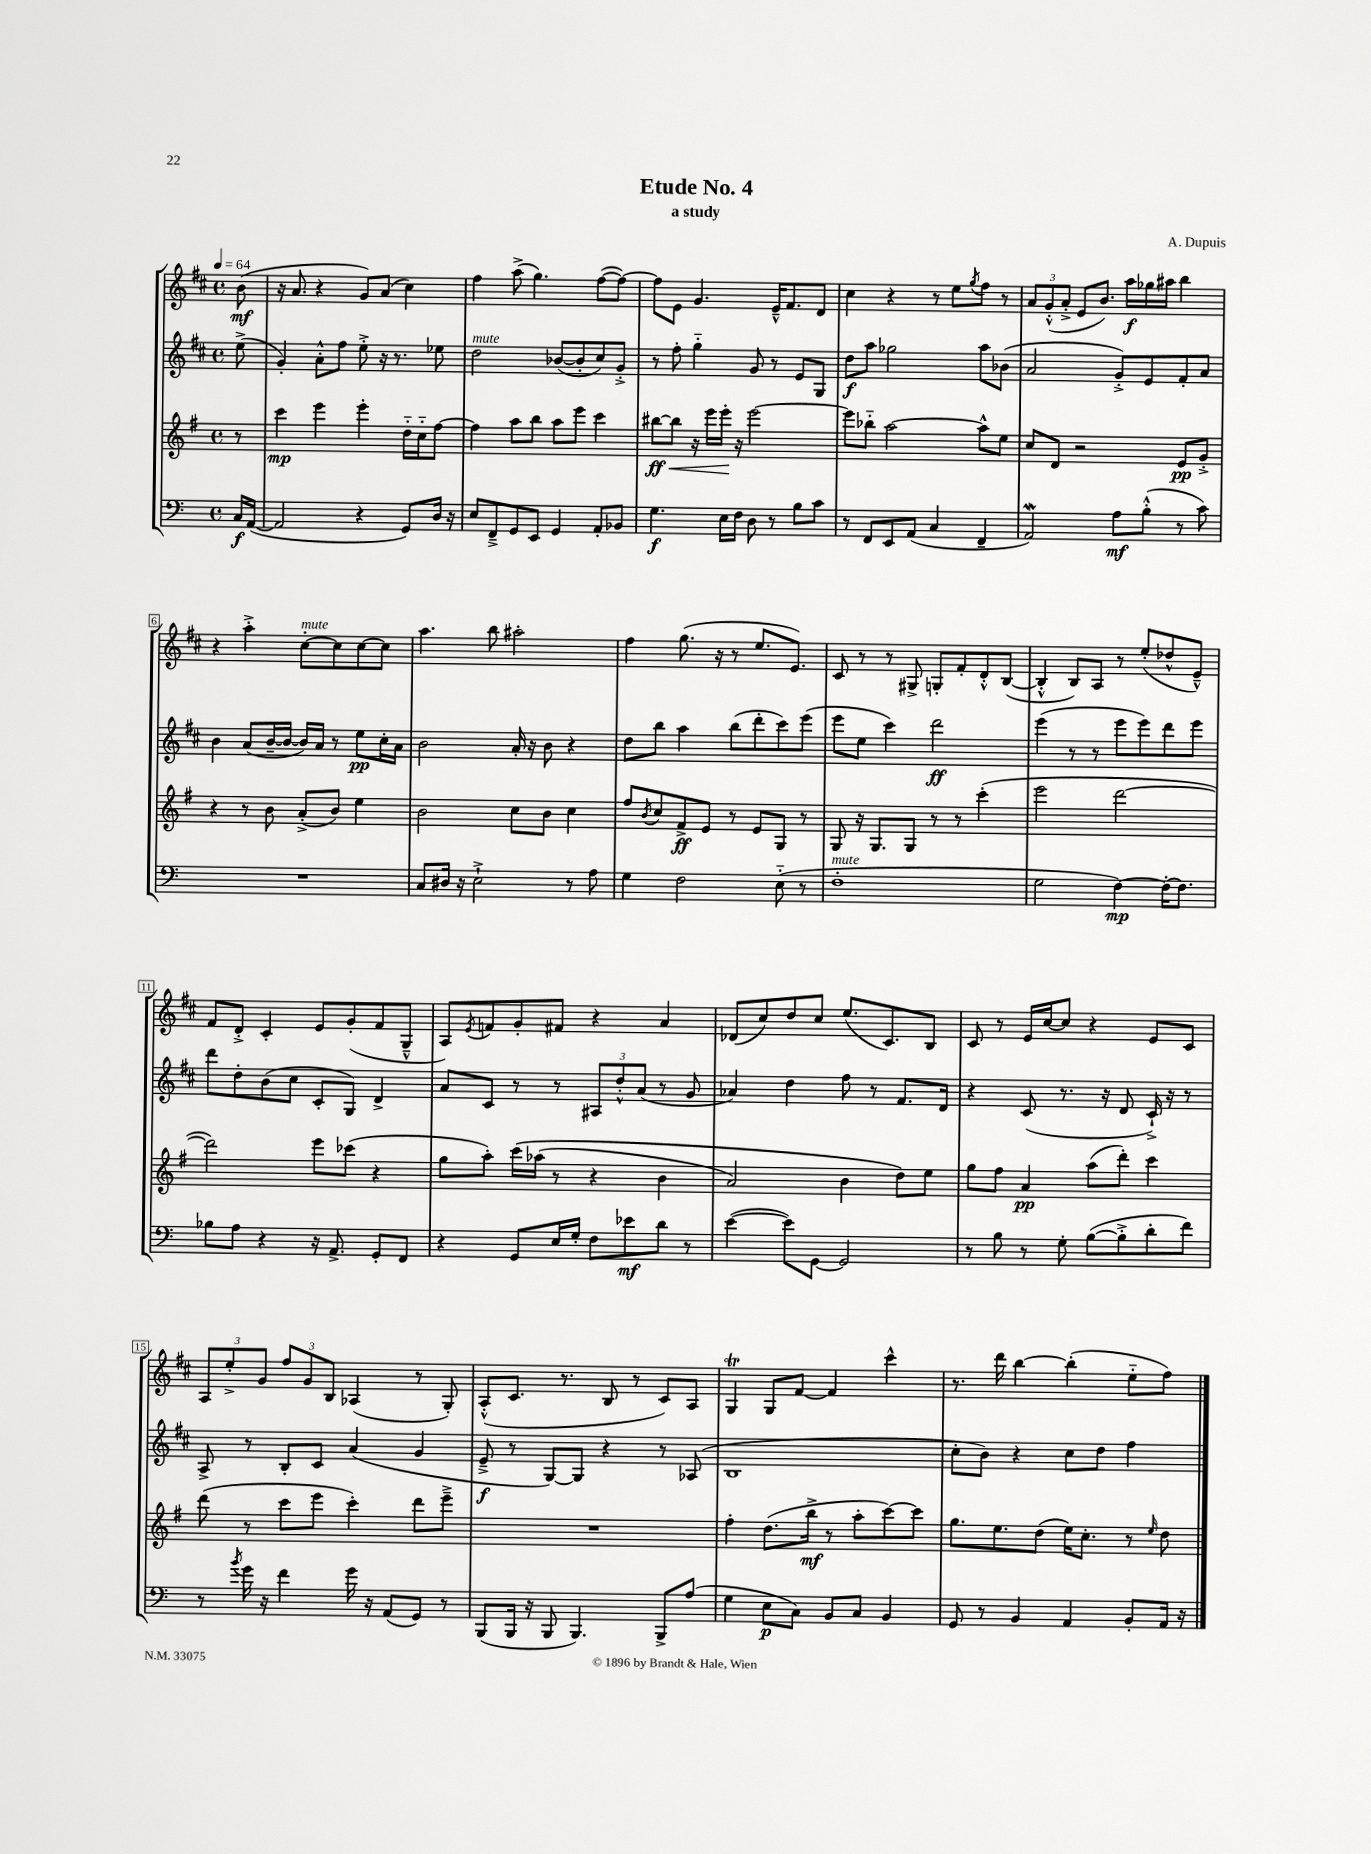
\header { title = "Etude No. 4" composer = "A. Dupuis" subtitle = "a study" }
<<
\new StaffGroup <<
\new Staff = "s0" {
    \clef treble \key d \major \defaultTimeSignature \time 4/4 \partial 8 \tempo 4 = 64
    b'8\mf( |
    r16 a'8. r4 g'8) a'8( cis''4) |
    fis''4 a''8->( g''4.) fis''8~( fis''8~) |
    fis''8 e'8 g'4. e'16---^ fis'8. d'8 |
    cis''4 r4 r8 e''8 \acciaccatura { g''8 } fis''8 r8 |
    \tuplet 3/2 { a'8 g'8-.-^( a'8-.-> } e'8 b'8.) a''16\f ges''16 ais''16 b''4 |
    r4 a''4-.-> cis''8~-.^\markup { \italic "mute" } cis''8 cis''8~ cis''8 |
    a''4. b''8 ais''2-. |
    fis''4 g''8.( r16 r8 e''8. e'8.) |
    cis'8 r8 r8 gis8-> g8-. fis'8-. d'8-.-^ b8~( |
    b4-.-^ b8) a8 r8 e''8-.( des''8-^ e'8---^) |
    fis'8 d'8-.-> cis'4-. e'8 g'8-.( fis'8 g8---^ |
    a8) \acciaccatura { e'8 } f'8 g'8-. fis'8 r4 a'4 |
    des'8( cis''8) d''8 cis''8 e''8.( cis'8.) b8 |
    cis'8 r8 e'16 cis''16~ cis''8 r4 e'8 cis'8 |
    \tuplet 3/2 { a8 e''8-.-> g'8 } \tuplet 3/2 { fis''8 g'8 b8 } aes4( r8 g8-.) |
    a8-.-^( cis'8. r8. b8 r8 cis'8) a8 |
    g4\trill g8 fis'8~ fis'4 cis'''4-^ |
    r8. d'''16 b''4~ b''4-.( e''8-_ fis''8) \bar "|." |
}
\new Staff = "s1" {
    \clef treble \key d \major \defaultTimeSignature \time 4/4 \partial 8
    e''8->( |
    g'4-.) a'8-.-^ fis''8 e''8-.-> r16 r8. ees''8 |
    d''2^\markup { \italic "mute" } bes'8~( bes'8-. cis''8) g'8-.-> |
    r8 fis''8-. g''4-_ g'8 r8 e'8 g8 |
    d''8\f a''8 ges''2 a''8 bes'8( |
    a'2 g'8-.->) e'8 fis'8-. a'8 |
    b'4 a'8( b'16~-- b'16~ b'16) a'16 r8 e''8\pp cis''16-. a'16 |
    b'2 a'16-. r16 b'8 r4 |
    d''8 b''8 a''4 b''8( d'''8-. cis'''8) e'''8( |
    e'''8 e''8 cis'''4) d'''2\ff |
    e'''4( r8 r8 e'''8 e'''8) d'''8 e'''8 |
    d'''8 d''8-. b'8( cis''8 cis'8-. g8) d'4-> |
    a'8 cis'8 r8 r8 \tuplet 3/2 { ais8 d''8-.-^ a'8( } r8 g'8 |
    aes'4) d''4 fis''8 r8 fis'8. d'16 |
    r4 cis'8( r8. r16 d'8 cis'16-!->) r16 r8 |
    a8-> r8 b8-. cis'8 a'4( g'4 |
    e'8--->\f r8 g8~) g8 r4 r8 aes8( |
    b1 |
    cis''8-. b'8) r4 cis''8 d''8 fis''4 \bar "|." |
}
\new Staff = "s2" {
    \clef treble \key g \major \defaultTimeSignature \time 4/4 \partial 8
    r8 |
    c'''4\mp e'''4 e'''4-. d''16-_ c''16-_ fis''8~ |
    fis''4 a''8 b''8 a''8 e'''8 c'''4 |
    bis''8~\ff\< bis''8 r16 e'''16 e'''16-.\! r16 e'''2~ |
    e'''8 bes''8-_ a''2~ a''8-^ e''8 |
    c''8 d'8 r2 e'8\pp g'8-.-> |
    r4 r8 b'8 a'8-.->( b'8) e''4 |
    b'2 c''8 b'8 c''4 |
    fis''8 \acciaccatura { b'8 } c''8 fis'8->\ff e'8 r8 e'8 g8 r8 |
    g8 r16 g8. g8 r8 r8 c'''4-.( |
    e'''2 d'''2~ |
    d'''2) e'''8 ces'''8( r4 |
    g''8 a''8-.) c'''16\( aes''16( r8 r4 b'4 |
    a'2) b'4 d''8\) e''8 |
    g''8 fis''8 a'4\pp a''8( d'''8-.) c'''4 |
    d'''8( r8 c'''8 e'''8 c'''4-.) d'''8 e'''8---> |
    R1 |
    fis''4-. d''8.( b''16->\mf r8 a''8-. c'''8~) c'''8 |
    g''8. e''8. d''8( e''16) c''8.-. r8 \grace { e''16 } d''8 \bar "|." |
}
\new Staff = "s3" {
    \clef bass \key c \major \defaultTimeSignature \time 4/4 \partial 8
    c16\f a,16~( |
    a,2 r4 g,8) d16 r16 |
    e8 f,8---> g,8 e,8 g,4 a,8-. bes,8 |
    g4.\f e16 f16 d8 r8 b8 c'8 |
    r8 f,8 e,8 a,8( c4 f,4-- |
    a,2\mordent) a8\mf b8-.-^( r8 c'8) |
    R1 |
    c8 dis16 r16 e2-!-> r8 a8 |
    g4 f2 e8-_( r8 |
    f1-.^\markup { \italic "mute" } |
    g2 f4~\mp) f16~-. f8. |
    bes8 a8 r4 r16 a,8.-> g,8-. f,8 |
    r4 g,8 e16 g16-. f8 ees'8\mf d'8 r8 |
    e'4~( e'8) g,8~ g,2 |
    r8 b8 r8 g8-. b8~( b8-.-> d'8-. f'8) |
    r8 \acciaccatura { b'8 } g'16 r16 f'4 g'16 r16 a,8( g,8) r8 |
    b,,8( b,,16 r16 b,,8 b,,4.) b,,8-> a8( |
    g4 e8\p c8) b,8 c8 b,4 |
    g,8 r8 b,4 a,4 b,8-. a,16 r16 \bar "|." |
}
>>
>>
\layout { \context { \Score \override BarNumber.stencil = #(make-stencil-boxer 0.1 0.3 ly:text-interface::print) } }
